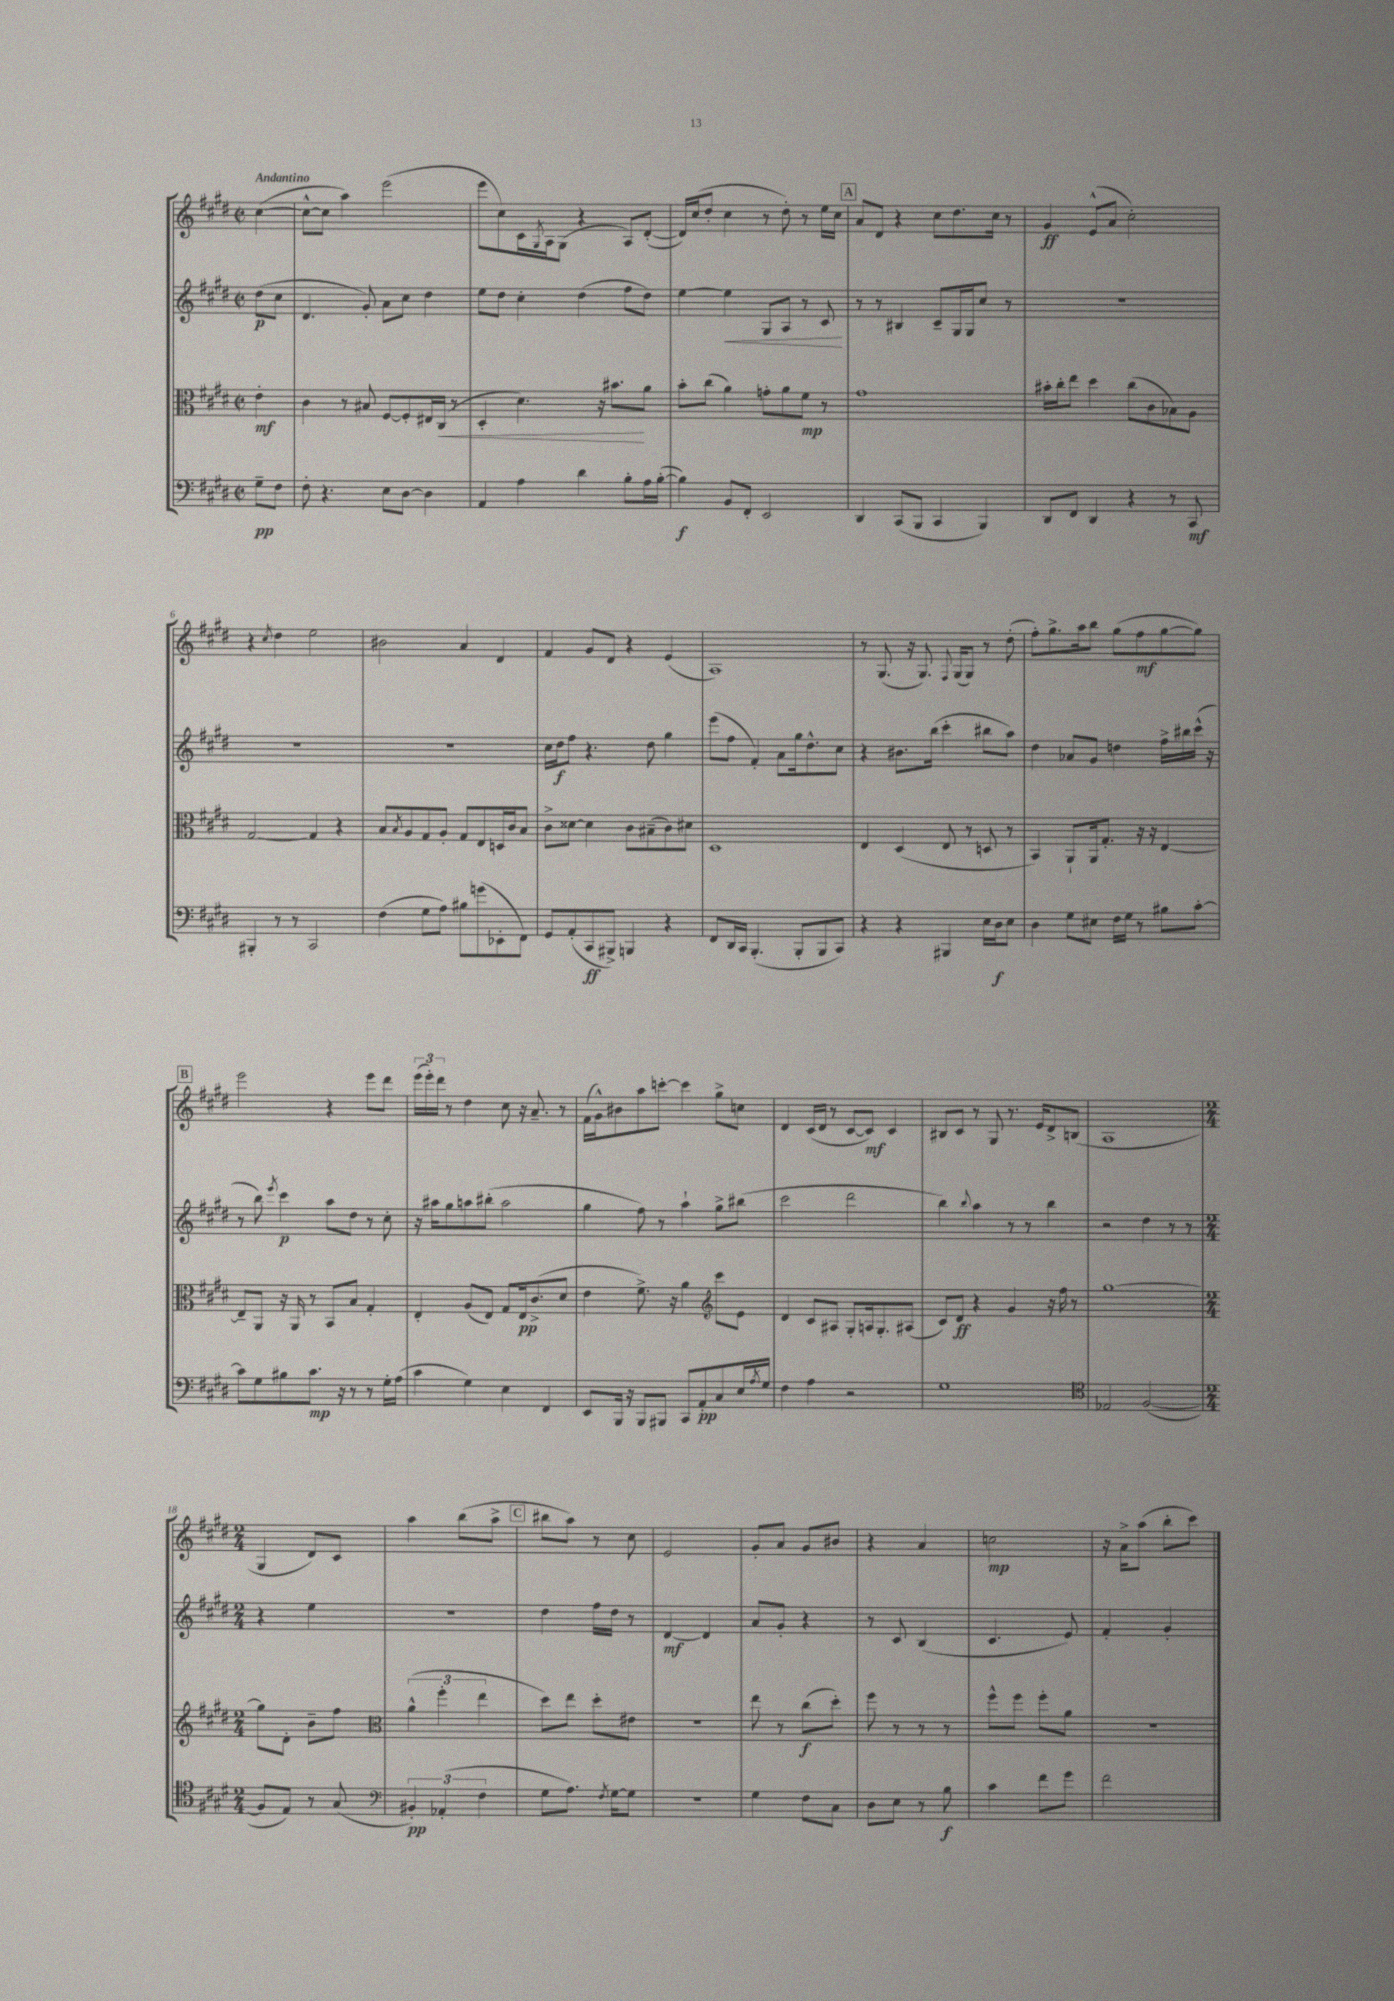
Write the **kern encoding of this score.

**kern	**kern	**kern	**kern
*staff4	*staff3	*staff2	*staff1
*clefF4	*clefC3	*clefG2	*clefG2
*k[f#c#g#d#]	*k[f#c#g#d#]	*k[f#c#g#d#]	*k[f#c#g#d#]
*M2/2	*M2/2	*M2/2	*M2/2
*met(c|)	*met(c|)	*met(c|)	*met(c|)
8G#~	4e'	(8dd#	([4cc#
8F#	.	8cc#	.
=	=	=	=
8F#'	4c#	4.d#	8cc#^^_
4.r	.	.	8cc#]
.	8r	.	4aa)
.	8B#	8g#')	.
8E	[8F#	8a	(2eee
[8D#	8F#']	8cc#	.
4D#]	16E#	4dd#	.
.	(16C#	.	.
.	8r	.	.
=	=	=	=
4AA	4D#'	8ee	8eee
.	.	8dd#	8cc#)
4A	4.d#)	4cc#'	16c#
.	.	.	8qG#
.	.	.	16A
.	.	.	(8G#
4d#	.	(4dd#	4r
.	16r	.	.
.	8.b#	.	.
8B'	.	8ff#	8A)
16A	8a	8dd#)	([8d#'
([16B'	.	.	.
=	=	=	=
4B])	8b'	[4ee	16d#])
.	.	.	(16cc#
.	(8cc#	.	8dd#'
8BB	4a)	4ee]	4cc#
8FF#'	.	.	.
2EE	8g'	8G#	8r
.	8a	8A	8dd#')
.	8f#	8r	8r
.	8r	8c#	16ee
.	.	.	16cc#
=	=	=	=
4DD#	1g#	8r	8a
.	.	8r	8d#
(8CC#	.	4B#	4r
8BBB	.	.	.
4CC#	.	8c#~	8cc#
.	.	16G#	8.dd#
.	.	16G#	.
4BBB)	.	8cc#	.
.	.	.	16cc#
.	.	8r	8r
=	=	=	=
8DD#	16b#'	1r	4g#
.	16cc#'	.	.
8FF#	8ee	.	.
4DD#	4dd#	.	(8e^^
.	.	.	8a
4r	(8cc#	.	2cc#')
.	8c#	.	.
8r	8B-)	.	.
8CC#	8A	.	.
=	=	=	=
4BBB#'	[2G#	1r	4r
.	.	.	8qcc#
8r	.	.	4dd#
8r	.	.	.
2CC#	4G#]	.	2ee
.	4r	.	.
=	=	=	=
(4F#	8B	1r	2b#
.	8qB	.	.
.	8A	.	.
8G#	8G#	.	.
8A)	8A'	.	.
8B#	8G#	.	4a
(8g	8E	.	.
8EE-'	16D	.	4d#
.	16c#	.	.
8FF#)	8B	.	.
=	=	=	=
8GG#	8c#^	16cc#	4f#
.	.	16dd#	.
(8AA'	[8d##	8ff#	.
8CC#	4d##]	4.r	8g#
8BBB#^)	.	.	8d#
4BBB	8c#	.	4r
.	(8B#~	8dd#	.
4r	8c#)	4gg#	(4e
.	8d#	.	.
=	=	=	=
8FF#	1D#	(8eee	1A)
16DD#	.	8ff#	.
16CC#	.	.	.
(4.BBB'	.	4f#')	.
.	.	8a	.
8BBB'	.	16gg#	.
.	.	8.dd#^^	.
8BBB	.	.	.
8CC#)	.	8cc#	.
=	=	=	=
4r	4E	4r	8r
.	.	.	(8.G#
4r	(4D#	8.b#	.
.	.	.	16r
.	.	.	8.G#)
.	.	(16bb	.
4BBB#	8E	4ccc#'	.
.	.	.	8qqF#
.	.	.	(16G#
.	8r	.	8G#)
16E	8D	8bb#	8r
16D#	.	.	.
8E	8r	8aa)	(8dd#'
=	=	=	=
4D#	4BB)	4dd#	8ff#')
.	.	.	8.gg#^
8G#	8AA`	8a-	.
.	.	.	16aa
8E#	16AA	8g#	8bb
.	8.G#'	.	.
16F#	.	4dd	(8gg#
16G#	.	.	.
8r	16r	.	8ff#
.	16r	.	.
8B#	[4E	16ff#^	[8gg#
.	.	16bb#	.
[8c#'	.	(16ccc#^^	8gg#])
.	.	16r	.
=	=	=	=
8c#]	8E~]	8r	2eee
8G#	8AA	8bb)	.
.	.	8qeee	.
8B#	16r	4ccc#	.
.	16AA	.	.
8.c#	8r	.	.
.	8BB	8aa	4r
16r	.	.	.
8r	8B	8dd#	.
8r	4G#'	8r	8eee
16G#'	.	8cc#'	8ddd#
(16A	.	.	.
=	=	=	=
4c#	4E'	16r	(24eee
.	.	.	24eee')
.	.	16aa#	.
.	.	.	24ddd#
.	.	8gg#	8r
4G#)	(8A	8aa	4dd#
.	8E)	(8bb#'	.
4E	8G#	2aa	8cc#
.	16E	.	16r
.	(8.c#^	.	8.a~
4FF#	.	.	.
.	8d#	.	8r
=	=	=	=
8EE	4e	4gg#	(16f#
.	.	.	16g#^^)
16BBB	.	.	8b#
16r	.	.	.
8BBB	8.f#^)	8ff#)	8aa
8BBB#	.	8r	[8ccc'
.	16r	.	.
8CC#	4a	4aa`	4ccc]
8AA'	.	.	.
*	*clefG2	*	*
8C#	8ccc#	8gg#^	8gg#^
16E	8e	(8bb#	8cc
8qA	.	.	.
16G#	.	.	.
=	=	=	=
4F#	4d#	2ccc#	4d#
4A	8c#	.	(16c#
.	.	.	16d#
.	8A#	.	8r
2r	8G#'	2ddd#	[8c#
.	16A	.	8c#])
.	8.G#'	.	.
.	.	.	4c#
.	(8A#	.	.
=	=	=	=
1G#	8c#)	4bb)	8B#
.	8d#	.	8c#
.	.	8qqbb	.
.	4r	4aa	8r
.	.	.	8G#
.	4g#	8r	8.r
.	.	8r	.
.	.	.	16e
.	16r	4bb	8d#^
.	16ff#	.	.
.	8r	.	(8B
=	=	=	=
*clefC4	*	*	*
2E-	[1gg#	2r	1A
([2F#	.	4dd#	.
.	.	8r	.
.	.	8r	.
=	=	=	=
*M2/4	*M2/4	*M2/4	*M2/4
8F#]	8gg#]	4r	4G#
8E)	8d#'	.	.
8r	8b~	4ee	8d#)
(8G#	8ff#	.	8c#
=	=	=	=
*clefF4	*clefC3	*	*
6BB#')	(6a^^	2r	4aa
(6AA-'	6ff#'	.	.
.	.	.	(8bb
6F#	6ee	.	.
.	.	.	8aa^
=	=	=	=
8G#	8dd#)	4dd#	8bb#
8.A)	8ee	.	8aa)
.	8dd#'	16ff#	8r
8qF#	.	.	.
[16G#	.	16dd#	.
8G#]	8e#	8r	8cc#
=	=	=	=
2r	2r	[4d#	2e
.	.	4d#]	.
=	=	=	=
4G#	8ee	8a	8g#'
.	8r	8g#'	8a
8F#	(8cc#	4r	8g#
8C#	8dd#')	.	8b#
=	=	=	=
8D#	8ff#	8r	4r
8E	8r	8c#	.
8r	8r	(4B	4a
8B	8r	.	.
=	=	=	=
4c#	8ff#^^	4.c#	2cc
.	8ff#	.	.
8f#	8ff#'	.	.
8g#	8a	8e)	.
=	=	=	=
2f#	2r	4f#'	16r
.	.	.	16a^
.	.	.	(8aa
.	.	4g#'	8bb'
.	.	.	8ccc#)
==	==	==	==
*-	*-	*-	*-
